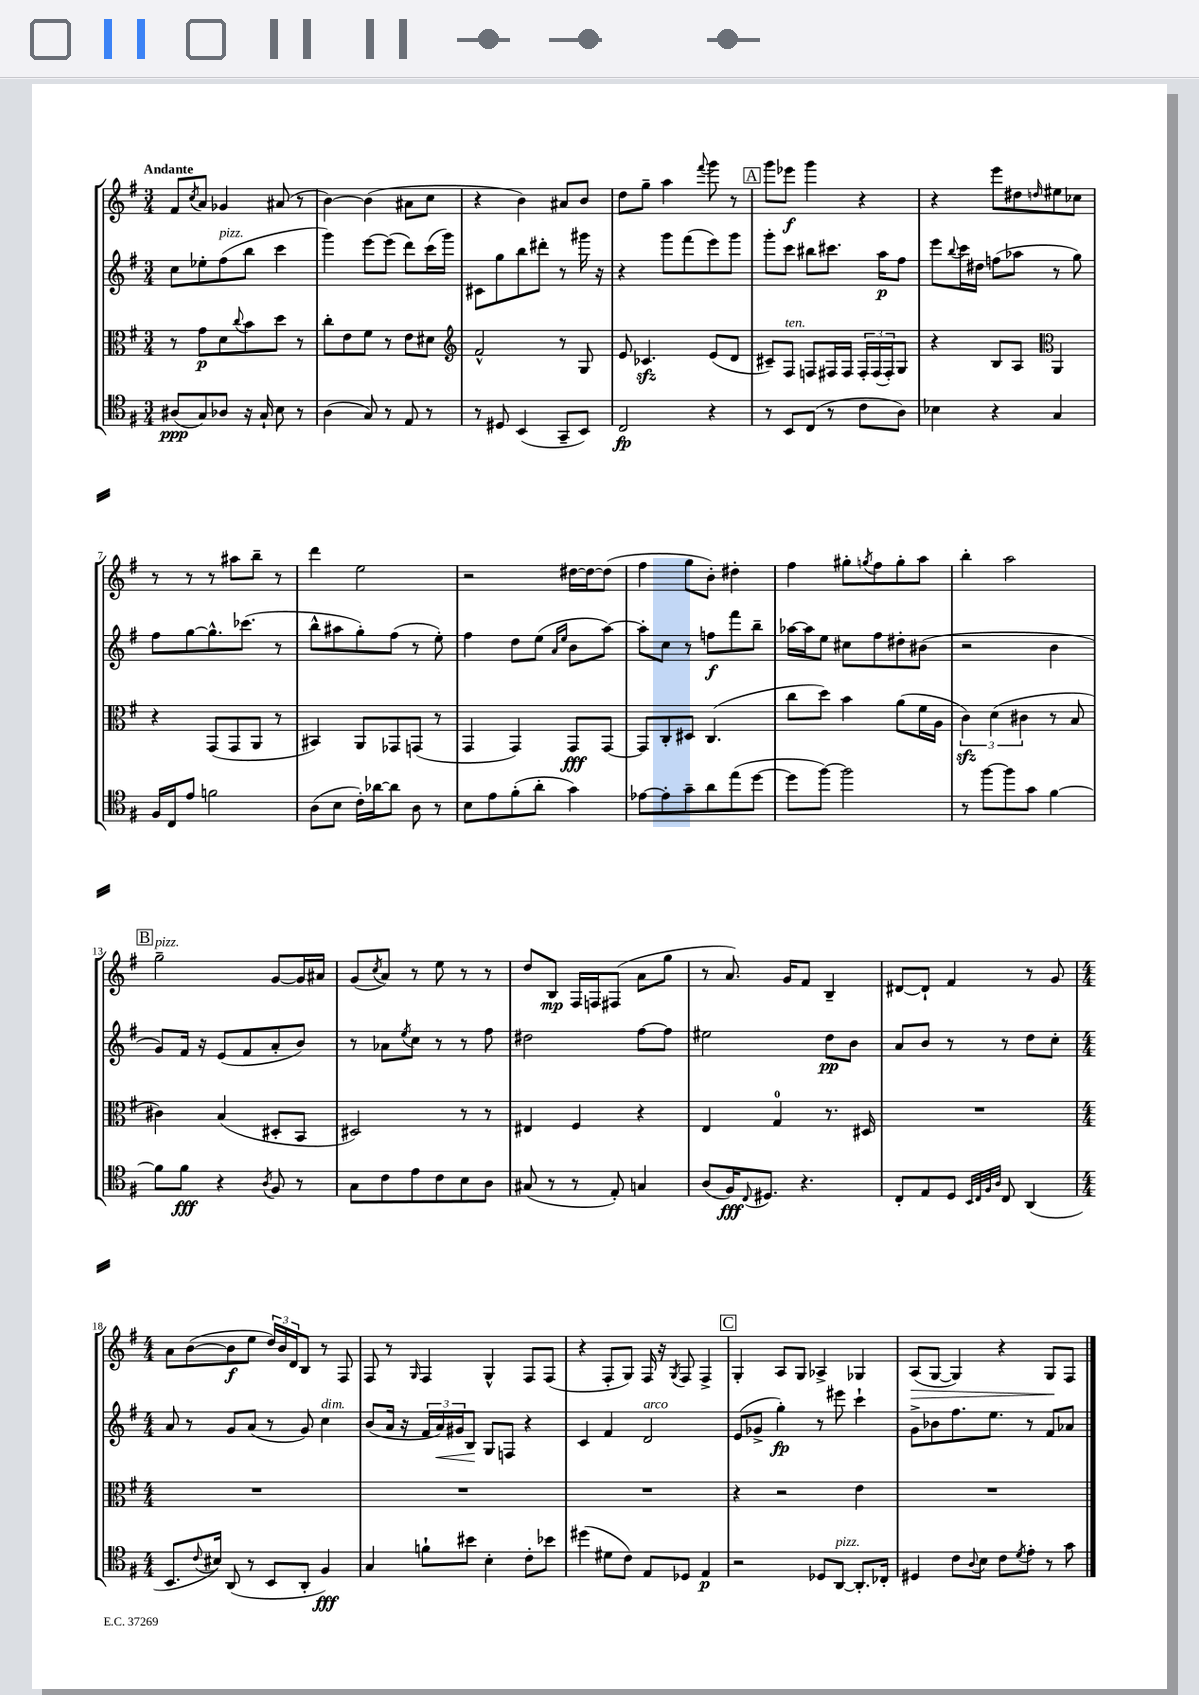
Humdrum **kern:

**kern	**dynam	**kern	**dynam	**kern	**dynam	**kern	**dynam
*part4	*part4	*part3	*part3	*part2	*part2	*part1	*part1
*staff4	*staff4	*staff3	*staff3	*staff2	*staff2	*staff1	*staff1
*clefC4	*	*clefC3	*	*clefG2	*	*clefG2	*
*k[f#]	*	*k[f#]	*	*k[f#]	*	*k[f#]	*
*M3/4	*	*M3/4	*	*M3/4	*	*M3/4	*
=1	=1	=1	=1	=1	=1	=1	=1
!	!	!	!	!	!	!LO:TX:a:B:t=Andante	!
(8A#X/L	ppp	8r	.	8cc\L	.	8f#/L	.
.	.	.	.	.	.	8qcc/	.
8G/)	.	8g\L	p	8ee-X'\	.	8a/J	.
!	!	!	!	!LO:TX:a:i:t=pizz.	!	!	!
8A-X/J	.	8d\	.	(8ff#\	.	4g-X/	.
.	.	8qqcc/	.	.	.	.	.
16r	.	8b\	.	8bb\J	.	.	.
16G`/	.	.	.	.	.	.	.
8B\	.	8dd\J	.	4ccc\	.	(8a#X/	.
8r	.	8r	.	.	.	8r	.
=2	=2	=2	=2	=2	=2	=2	=2
(4A\	.	8cc'\L	.	4ggg\)	.	[4b\)	.
.	.	8e\	.	.	.	.	.
8G/)	.	8f#\J	.	[8eee\L	.	(4b\]	.
8r	.	8r	.	(8eee\J]	.	.	.
8E/	.	8e\L	.	8ddd\L)	.	8a#X\L	.
8r	.	8d#X\J	.	(16ccc\L	.	8cc\J	.
.	.	.	.	16ggg\JJ)	.	.	.
=3	=3	=3	=3	=3	=3	=3	=3
*	*	*clefG2	*	*	*	*	*
8r	.	2f#^^/	.	8c#X\L	.	4r	.
8D#X/	.	.	.	8gg\	.	.	.
(4BB/	.	.	.	8bb\	.	4b\)	.
.	.	.	.	8ddd#X'\J	.	.	.
8GG~/L	.	8r	.	8r	.	8a#X/L	.
8BB/J)	.	8G/	.	16ggg#X\	.	8b/J	.
.	.	.	.	16r	.	.	.
=4	=4	=4	=4	=4	=4	=4	=4
2C/	fp	8e/	.	4r	.	8dd\L	.
.	.	4.c-Xzz/	.	.	.	8gg~\J	.
.	.	.	.	8ggg\L	.	4aa\	.
.	.	.	.	(8fff#\	.	.	.
.	.	.	.	.	.	8qqfff#/	.
4r	.	(8e/L	.	8eee\)	.	8ggg\	.
.	.	8d/J	.	8ggg\J	.	8r	.
!!LO:REH:place=s1:t=A
=5	=5	=5	=5	=5	=5	=5	=5
8r	.	8c#X~/L)	.	8ggg'\L	.	8ggg\L	.
!	!	!LO:TX:a:i:t=ten.	!	!	!	!	!
8BB/L	.	8F#/J	.	8ccc\J	.	8eee-X\J	f
(8C/J	.	8Fn/L	.	8bb#X\L	.	4ggg\	.
8r	.	16F#X/L	.	8.ccc#X\J	.	.	.
.	.	16F#/JJ	.	.	.	.	.
8c\L	.	24F#'/LL	.	.	.	4r	.
.	.	(24F#/	.	.	.	.	.
.	.	.	.	16aa\KL	p	.	.
.	.	24F#'/J)	.	.	.	.	.
8A\J)	.	8G/J	.	8ff#\J	.	.	.
=6	=6	=6	=6	=6	=6	=6	=6
4B-X\	.	4r	.	8eee\L	.	4r	.
.	.	.	.	8qqbb/	.	.	.
.	.	.	.	16ccc\L	.	.	.
.	.	.	.	16dd#X\JJ	.	.	.
4r	.	8B/L	.	(8ffn\L	.	8eee\L	.
.	.	8A/J	.	8aa-X\J	.	8dd#X\	.
*	*	*clefC3	*	*	*	*	*
.	.	.	.	.	.	16qqddn/	.
4G/	.	4AA/	.	8r	.	8ee#X\	.
.	.	.	.	8gg\)	.	8cc-X\J	.
!!LO:LB:g=z
=7	=7	=7	=7	=7	=7	=7	=7
16F#/LL	.	4r	.	8ff#\L	.	8r	.
16C/J	.	.	.	.	.	.	.
8e/J	.	.	.	[8gg\	.	8r	.
2fn\	.	(8GG/L	.	8.gg^^\]	.	8r	.
.	.	8GG/	.	.	.	8aa#X\L	.
.	.	.	.	(8.ccc-X\J	.	.	.
.	.	8AA/J	.	.	.	8bb~\J	.
.	.	8r	.	8r	.	8r	.
=8	=8	=8	=8	=8	=8	=8	=8
(8A\L	.	4BB#X/)	.	8bb^^\L	.	4ddd\	.
8B\J	.	.	.	8aa#X\	.	.	.
16c'\LL)	.	8AA/L	.	8gg'\)	.	2ee\	.
[16a-X\J	.	.	.	.	.	.	.
8a-\J]	.	8GG-X/	.	(8ff#\J	.	.	.
8A\	.	(8GGn/J	.	8r	.	.	.
8r	.	8r	.	8ee'\)	.	.	.
=9	=9	=9	=9	=9	=9	=9	=9
8B\L	.	4GG/	.	4ff#\	.	2r	.
8e\	.	.	.	.	.	.	.
(8f#'\	.	4GG/)	.	8dd\L	.	.	.
8a'\J	.	.	.	(8ee\J	.	.	.
.	.	.	.	16qqa/LL	.	.	.
.	.	.	.	16qqee/JJ	.	.	.
4g\)	.	8GG/L	fff	8b\L	.	[16dd#X\LL	.
.	.	.	.	.	.	16dd#\J_	.
.	.	[8GG/J	.	[8aa\J)	.	(8dd#\J]	.
=10	=10	=10	=10	=10	=10	=10	=10
[8e-X\L	.	8GG/L]	.	8aa'\L]	.	4ff#\	.
8e-'\]	.	8C'/	.	8cc\J	.	.	.
8g~\	.	8D#X/J	.	8r	.	8gg\L	.
8a\	.	(4.C/	.	8ffn\L	f	8b'\J)	.
(8ee\	.	.	.	8fff#\	.	4dd#X'\	.
[8dd\J	.	.	.	8bb~\J	.	.	.
=11	=11	=11	=11	=11	=11	=11	=11
8dd\L]	.	8cc\L	.	[16aa-X\LL	.	4ff#\	.
.	.	.	.	16aa-\J]	.	.	.
[8ff#\J)	.	8dd\J)	.	8ee\J	.	.	.
2ff#\]	.	4b\	.	8cc#X\L	.	8gg#X'\L	.
.	.	.	.	.	.	8qggn/	.
.	.	.	.	8ff#\	.	8ff#\	.
.	.	(8a\L	.	8dd#X'\	.	8gg'\	.
.	.	16f#\L	.	(8b#X\J	.	8aa\J	.
.	.	16A\JJ	.	.	.	.	.
=12	=12	=12	=12	=12	=12	=12	=12
8r	.	6czz\)	.	2r	.	4bb'\	.
[8ff#\L	.	.	.	.	.	.	.
.	.	(6d\	.	.	.	.	.
8ff#\]	.	.	.	.	.	2aa\	.
.	.	6c#X\	.	.	.	.	.
8g\J	.	.	.	.	.	.	.
[4f#\	.	8r	.	4b\	.	.	.
.	.	8B/	.	.	.	.	.
!!LO:LB:g=z
!!LO:REH:place=s1:t=B
=13	=13	=13	=13	=13	=13	=13	=13
!	!	!	!	!	!	!LO:TX:a:i:t=pizz.	!
8f#\L]	.	4c#X\)	.	8g/L)	.	2gg~\	.
8f#\J	fff	.	.	16f#/Jk	.	.	.
.	.	.	.	16r	.	.	.
4r	.	(4B/	.	(8e/L	.	.	.
.	.	.	.	8f#/	.	.	.
8qA/	.	.	.	.	.	.	.
8F#/	.	8D#X'/L	.	8a'/	.	[8g/L	.
8r	.	8BB/J	.	8b/J)	.	16g/L]	.
.	.	.	.	.	.	16a#X/JJ	.
=14	=14	=14	=14	=14	=14	=14	=14
8G\L	.	2D#X/)	.	8r	.	(8g/L	.
.	.	.	.	.	.	8qcc/	.
8c\	.	.	.	8a-X\L	.	8a/J)	.
.	.	.	.	8qee/	.	.	.
8e\	.	.	.	8cc\J	.	8r	.
8c\	.	.	.	8r	.	8ee\	.
8B\	.	8r	.	8r	.	8r	.
8A\J	.	8r	.	8ff#\	.	8r	.
=15	=15	=15	=15	=15	=15	=15	=15
(8G#X/	.	4E#X/	.	2dd#X\	.	8dd/L	.
8r	.	.	.	.	.	8B/J	mp
8r	.	4F#/	.	.	.	16F#/LL	.
.	.	.	.	.	.	16Fn/J	.
8E'/)	.	.	.	.	.	(8F#X/J	.
4Gn/	.	4r	.	[8ff#\L	.	8a\L	.
.	.	.	.	8ff#\J]	.	8gg\J	.
=16	=16	=16	=16	=16	=16	=16	=16
(8A/L	.	4E/	.	2ee#X\	.	8r	.
16F#/K)	fff	.	.	.	.	8.a/)	.
8qqC/	.	.	.	.	.	.	.
8.D#X/J	.	.	.	.	.	.	.
.	.	4G/	.	.	.	.	.
.	.	.	.	.	.	16g/KL	.
4.r	.	.	.	.	.	8f#/J	.
.	.	8.r	.	8dd\L	pp	4B~/	.
.	.	.	.	8b\J	.	.	.
.	.	16D#X/	.	.	.	.	.
=17	=17	=17	=17	=17	=17	=17	=17
8C'/L	.	2.r	.	8a/L	.	[8d#X/L	.
8E/	.	.	.	8b/J	.	8d#`/J]	.
8D/J	.	.	.	8r	.	4f#/	.
32qqBB/LLL	.	.	.	.	.	.	.
32qqC/	.	.	.	.	.	.	.
32qqF#/	.	.	.	.	.	.	.
32qqA/JJJ	.	.	.	.	.	.	.
8C/	.	.	.	8r	.	.	.
(4AA/	.	.	.	8dd\L	.	8r	.
.	.	.	.	8cc'\J	.	8g/	.
!!LO:LB:g=z
=18	=18	=18	=18	=18	=18	=18	=18
*M4/4	*	*M4/4	*	*M4/4	*	*M4/4	*
8.BB/L	.	1r	.	8a/	.	8a\L	.
.	.	.	.	8r	.	([8b\	.
8qqc/	.	.	.	.	.	.	.
16B#X/Jk)	.	.	.	.	.	.	.
(8AA/	.	.	.	8g/L	.	8b\]	f
8r	.	.	.	(8a/J	.	8ee\J	.
8BB/L	.	.	.	8r	.	24dd/LL)	.
.	.	.	.	.	.	24b/	.
.	.	.	.	.	.	24d/J	.
8AA'/J	.	.	.	8g/)	.	8B/J	.
!	!	!	!	!LO:TX:a:i:t=dim.	!	!	!
4F#/)	fff	.	.	4cc\	.	8r	.
.	.	.	.	.	.	8F#/	.
=19	=19	=19	=19	=19	=19	=19	=19
4G/	.	1r	.	(8b/L	.	8F#/	.
.	.	.	.	16a/Jk	.	8r	.
.	.	.	.	16r	.	.	.
.	.	.	.	.	.	16qqG/	.
8fn`\L	.	.	.	24f#/LL	.	4F#/	.
!	!	!	!	!	!LO:HP:b	!	!
.	.	.	.	24a/)	<	.	.
.	.	.	.	24g#X/J	.	.	.
8b#X\J	.	.	.	8B/J	.	.	.
4B'\	.	.	.	8G/L	[	4G^^/	.
.	.	.	.	8Fn/J	.	.	.
8c'\L	.	.	.	4r	.	8F#/L	.
8b-X\J	.	.	.	.	.	(8F#/J	.
=20	=20	=20	=20	=20	=20	=20	=20
(4dd#X\	.	1r	.	4c/	.	4r	.
8d#X\L	.	.	.	4f#/	.	8F#'/L	.
8c\J)	.	.	.	.	.	8G/J)	.
!	!	!	!	!LO:TX:a:i:t=arco	!	!	!
8E/L	.	.	.	2d/	.	16F#/	.
.	.	.	.	.	.	16r	.
.	.	.	.	.	.	8qG/	.
8D-X/J	.	.	.	.	.	8F#/	.
4E/	p	.	.	.	.	4F#^/	.
!!LO:REH:place=s1:t=C
=21	=21	=21	=21	=21	=21	=21	=21
2r	.	4r	.	(8e/L	.	4G'/	.
.	.	.	.	8g-X^/J	.	.	.
.	.	2r	.	4gg'\)	fp	8A/L	.
.	.	.	.	.	.	8G/J	.
8D-X/L	.	.	.	8r	.	4A-X^/	.
!LO:TX:a:i:t=pizz.	!	!	!	!	!	!	!
[8AA/J	.	.	.	8eee#X\	.	.	.
8.AA'/L]	.	4e\	.	4ccc`\	.	4G-X/	.
16C-X'/Jk	.	.	.	.	.	.	.
=22	=22	=22	=22	=22	=22	=22	=22
!	!	!	!	!	!	!	!LO:HP:b
4D#X/	.	1r	.	8g^\L	.	(8A/L	>
.	.	.	.	8b-X\	.	[8G/J	.
8c\L	.	.	.	8.ff#\	.	4G/])	.
8qqA/	.	.	.	.	.	.	.
8B\J	.	.	.	.	.	.	.
.	.	.	.	8.ee\J	.	.	.
8c\L	.	.	.	.	.	4r	.
8qd/	.	.	.	.	.	.	.
8e'\J	.	.	.	8r	.	.	.
8r	.	.	.	8f#/L	.	8G/L	.
8g\	.	.	.	8a-X/J	.	8F#/J	]
==	==	==	==	==	==	==	==
*-	*-	*-	*-	*-	*-	*-	*-
